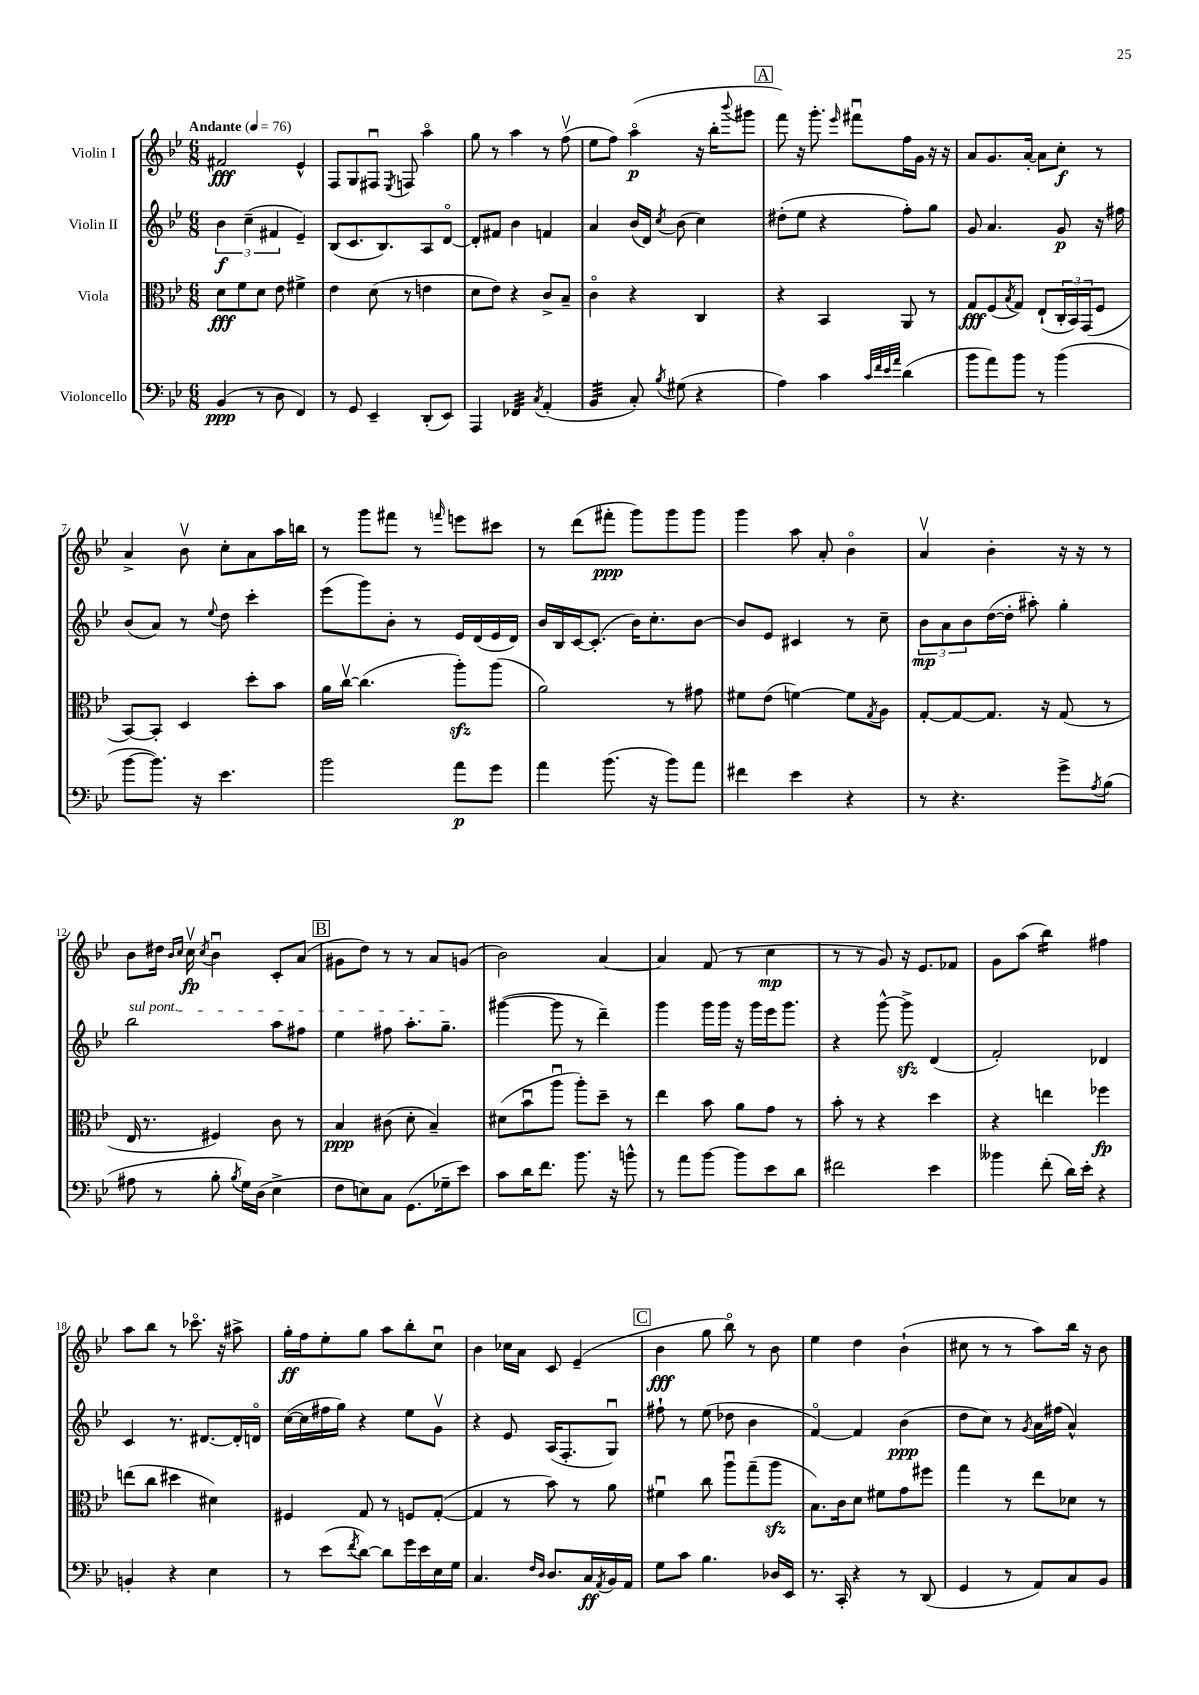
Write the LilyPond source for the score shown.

<<
\new StaffGroup <<
\new Staff = "s0" \with { instrumentName = "Violin I" } {
    \clef treble \key bes \major \numericTimeSignature \time 6/8 \tempo "Andante" 4 = 76
    fis'2\fff ees'4-^ |
    f8 g8 fis8\downbow \acciaccatura { ees8 } f8 a''4\flageolet |
    g''8 r8 a''4 r8 f''8\upbow( |
    ees''8 f''8) a''4\flageolet\p( r16 bes''16-. \appoggiatura { bes'''8 } gis'''8 |
    \mark \markup { \box "A" } f'''8) r16 g'''8.-. \grace { ees'''16 } fis'''8\downbow f''16 g'16 r16 r16 |
    a'8 g'8. a'16~-. a'8 c''8-.\f r8 |
    a'4-> bes'8\upbow c''8-. a'8 a''16 b''16 |
    r8 g'''8 fis'''8 r8 \grace { f'''16 } e'''8 cis'''8 |
    r8 d'''8( fis'''8-.\ppp g'''8) g'''8 g'''8 |
    g'''4 a''8 a'8-. bes'4\flageolet |
    a'4\upbow bes'4-. r16 r16 r8 |
    bes'8 dis''16 \grace { bes'16 c''16 } c''16\upbow\fp \acciaccatura { c''8 } bes'4\downbow c'8-. a'8( |
    \mark \markup { \box "B" } gis'8 d''8) r8 r8 a'8 g'8( |
    bes'2) a'4~ |
    a'4 f'8( r8 c''4\mp |
    r8 r8 g'8) r16 ees'8. fes'8 |
    g'8 a''8( bes''4:16) fis''4 |
    a''8 bes''8 r8 ces'''8.\flageolet r16 ais''8-> |
    g''16-.\ff f''16 ees''8-. g''8 a''8 bes''8-. c''8\downbow |
    bes'4 ces''16 a'16 c'8 ees'4--( |
    \mark \markup { \box "C" } bes'4\fff g''8 bes''8\flageolet) r8 bes'8 |
    ees''4 d''4 bes'4-!( |
    cis''8 r8 r8 a''8) bes''16 r16 bes'8 \bar "|." |
}
\new Staff = "s1" \with { instrumentName = "Violin II" } {
    \clef treble \key bes \major \numericTimeSignature \time 6/8
    \tuplet 3/2 { bes'4\f c''4--( fis'4 } ees'4--) |
    bes8( c'8. bes8.) a8 d'8~\flageolet |
    d'8-. fis'8 bes'4 f'4 |
    a'4 bes'16( d'16) \acciaccatura { c''8 } bes'8( c''4) |
    \mark \markup { \box "A" } dis''8-.( ees''8 r4 f''8-.) g''8 |
    g'8 a'4. g'8\p r16 fis''16 |
    bes'8( a'8) r8 \appoggiatura { ees''8 } d''8 c'''4-. |
    ees'''8( g'''8) bes'8-. r8 ees'16 d'16( ees'16 d'16) |
    bes'16 bes16 c'16~ c'8.-.( bes'16) c''8.-. bes'8~ |
    bes'8 ees'8 cis'4 r8 c''8-- |
    \tuplet 3/2 { bes'8\mp a'8 bes'8 } d''16~( d''16-. ais''8-.) g''4-. |
    \once \override TextSpanner.bound-details.left.text = \markup { \italic "sul pont." } bes''2\startTextSpan a''8 fis''8 |
    \mark \markup { \box "B" } ees''4 fis''8 a''8.-. g''8.--\stopTextSpan |
    gis'''4~( gis'''8 r8 d'''4--) |
    g'''4 g'''16 g'''16 r16 g'''16 ees'''16 g'''8. |
    r4 g'''8~-^ g'''8->\sfz d'4( |
    f'2-.) des'4 |
    c'4 r8. dis'8.~ dis'16-. d'16\flageolet |
    c''16~( c''16 fis''16 g''16) r4 ees''8 g'8\upbow |
    r4 ees'8 a16( f8.-. g8\downbow) |
    \mark \markup { \box "C" } fis''8-! r8 ees''8( des''8 bes'4 |
    f'4~\flageolet) f'4 bes'4\ppp( |
    d''8 c''8) r8 \acciaccatura { g'8 } a'16 fis''16( a'4-^) \bar "|." |
}
\new Staff = "s2" \with { instrumentName = "Viola" } {
    \clef alto \key bes \major \numericTimeSignature \time 6/8
    d'8\fff f'8 d'8 ees'8 fis'4-> |
    ees'4 d'8( r8 e'4 |
    d'8 ees'8) r4 c'8-> bes8-- |
    c'4\flageolet r4 c4 |
    \mark \markup { \box "A" } r4 bes,4 a,8 r8 |
    g8\fff f8( \acciaccatura { bes8 } g8) ees8-!( \tuplet 3/2 { c16-. bes,16) g,16( } f8 |
    bes,8~) bes,8-. d4 d''8-. bes'8 |
    a'16 c''16~\upbow c''4.( a''8-.\sfz) a''8( |
    a'2) r8 gis'8 |
    fis'8 ees'8( f'4~) f'8 \acciaccatura { g8 } a8 |
    g8~-. g8~ g8. r16 g8( r8 |
    ees16 r8. fis4) c'8 r8 |
    \mark \markup { \box "B" } bes4\ppp cis'8( d'8-. bes4--) |
    dis'8( bes'8\downbow a''8\downbow a''8-.) d''8-- r8 |
    ees''4 bes'8 a'8 g'8 r8 |
    bes'8-. r8 r4 d''4 |
    r4 e''4 fes''4\fp |
    e''8( c''8 dis''4 dis'4) |
    fis4 g8 r8 f8 g8~-.( |
    g4 r8 bes'8) r8 a'8 |
    \mark \markup { \box "C" } fis'4\downbow c''8 a''8\downbow g''8--( a''8\sfz |
    bes8.) c'16 d'8 fis'8 g'8 fis''8 |
    g''4 r8 ees''8 des'8 r8 \bar "|." |
}
\new Staff = "s3" \with { instrumentName = "Violoncello" } {
    \clef bass \key bes \major \numericTimeSignature \time 6/8
    bes,4\ppp( r8 d8 f,4) |
    r8 g,8 ees,4-- d,8-.( ees,8) |
    a,,4 fes,4:32 \acciaccatura { c8 } a,4-.( |
    bes,4:32 c8-.) \acciaccatura { bes8 } gis8( r4 |
    \mark \markup { \box "A" } a4) c'4 \grace { c'32 f'32 ees'32 a'32 } d'4( |
    bes'8 a'8) bes'8 r8 bes'4( |
    bes'8~ bes'8.) r16 ees'4. |
    bes'2 a'8\p g'8 |
    a'4 bes'8.( r16 bes'8) a'8 |
    fis'4 ees'4 r4 |
    r8 r4. g'8-> \acciaccatura { a8 } bes8( |
    ais8 r8 bes8-. \acciaccatura { bes8 } g16) d16( ees4-> |
    \mark \markup { \box "B" } f8 e8) c8 g,8.( ges16-- ees'8) |
    c'8 d'16 f'8. bes'8. r16 b'8-^ |
    r8 a'8 bes'8~ bes'8 ees'8 d'8 |
    fis'2 ees'4 |
    beses'4 f'8-.( d'16) ees'16-. r4 |
    b,4-. r4 ees4 |
    r8 ees'8( \acciaccatura { f'8 } d'8~) d'8 g'16 ees'16 ees16 g16 |
    c4. \grace { f16 d16 } d8. c16\ff \acciaccatura { a,8 } bes,16 a,16 |
    \mark \markup { \box "C" } g8 c'8 bes4. des16 ees,16 |
    r8. c,16-. r4 r8 d,8( |
    g,4 r8 a,8) c8 bes,8 \bar "|." |
}
>>
>>
